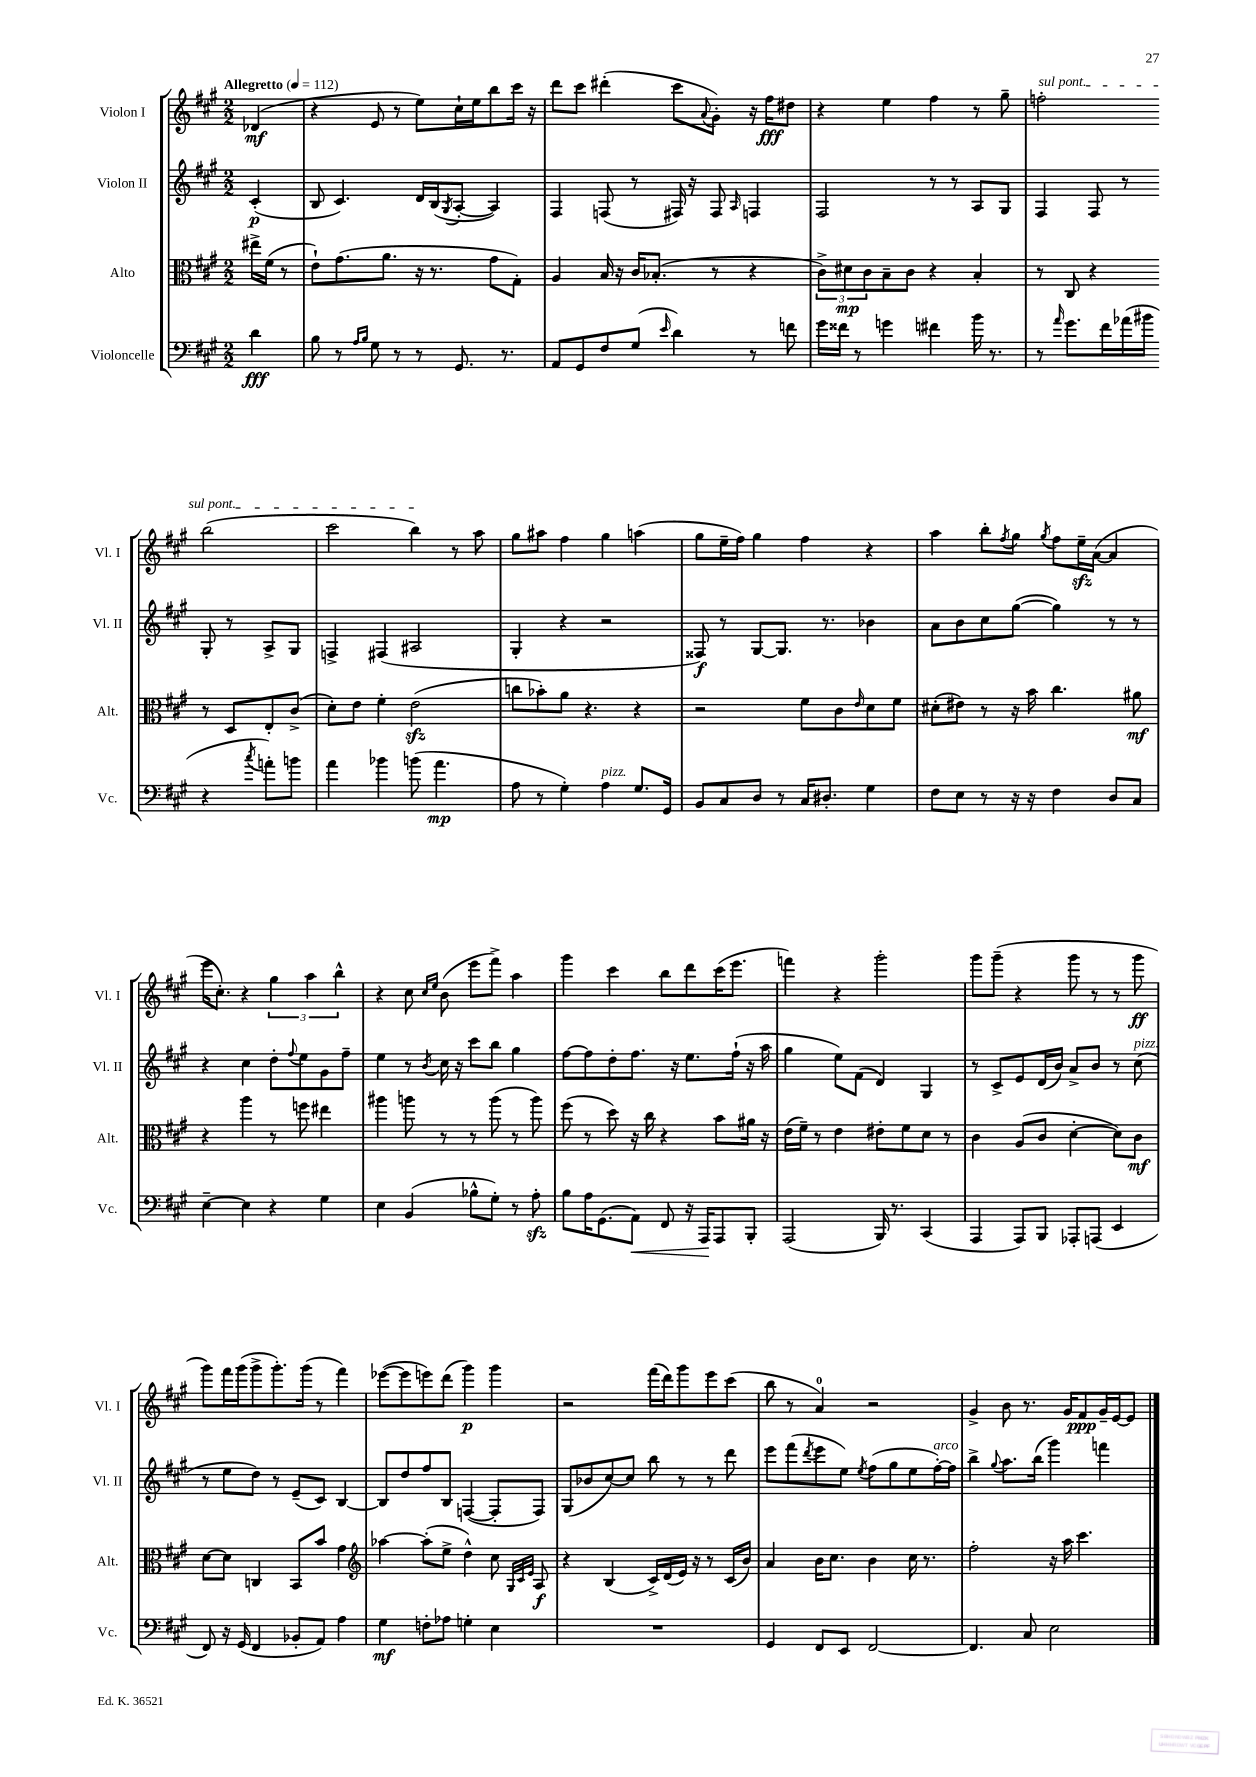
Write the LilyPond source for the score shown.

<<
\new StaffGroup <<
\new Staff = "s0" \with { instrumentName = "Violon I" shortInstrumentName = "Vl. I" } {
    \clef treble \key a \major \numericTimeSignature \time 2/2 \partial 4 \tempo "Allegretto" 4 = 112
    des'4\mf( |
    r4 e'8 r8 e''8) cis''16-! e''16 b''8 cis'''16 r16 |
    d'''8 cis'''8 dis'''4-.( cis'''8 \appoggiatura { a'8 } gis'8-.) r16 fis''16\fff dis''8 |
    r4 e''4 fis''4 r8 gis''8-- |
    \once \override TextSpanner.bound-details.left.text = \markup { \italic "sul pont." } f''2-.\startTextSpan b''2( |
    cis'''2 b''4\stopTextSpan) r8 a''8 |
    gis''8 ais''8 fis''4 gis''4 a''4( |
    gis''8 e''16-- fis''16) gis''4 fis''4 r4 |
    a''4 b''8-. \acciaccatura { fis''8 } gis''8 \acciaccatura { gis''8 } fis''8 e''16--\sfz a'16~( a'4 |
    e'''16 cis''8.-.) r4 \tuplet 3/2 { gis''4 a''4 b''4-^ } |
    r4 cis''8 \grace { cis''16 e''16 } b'8( e'''8 fis'''8->) a''4 |
    gis'''4 cis'''4 b''8 d'''8 cis'''16( e'''8. |
    f'''4) r4 gis'''2-. |
    gis'''8 gis'''8--( r4 gis'''8 r8 r8 gis'''8\ff |
    gis'''8) fis'''16 gis'''16( gis'''8-> gis'''8.-.) gis'''16( r8 fis'''4) |
    ees'''8~( ees'''8 e'''8) d'''8( gis'''4\p) gis'''4 |
    r2 fis'''16( d'''16) gis'''8 e'''8 cis'''8( |
    b''8 r8 a'4-0) r2 |
    gis'4-> b'8 r8. gis'16 fis'8\ppp gis'16-- e'16~ e'8 \bar "|." |
}
\new Staff = "s1" \with { instrumentName = "Violon II" shortInstrumentName = "Vl. II" } {
    \clef treble \key a \major \numericTimeSignature \time 2/2 \partial 4
    cis'4-.\p( |
    b8 cis'4.) d'16 b16( \acciaccatura { gis8 } a8~-. a4) |
    fis4 f8( r8 fis16) r16 fis8 \grace { a16 } f4 |
    fis2 r8 r8 a8 gis8 |
    fis4 fis8 r8 gis8-. r8 a8-> gis8 |
    f4-> fis4( ais2 |
    gis4-. r4 r2 |
    fisis8\f) r8 gis8~ gis8. r8. bes'4 |
    a'8 b'8 cis''8 gis''8~( gis''4) r8 r8 |
    r4 cis''4 d''8-. \appoggiatura { fis''8 } e''8 gis'8 fis''8-- |
    e''4 r8 \acciaccatura { b'8 } cis''16 r16 cis'''8 b''8 gis''4 |
    fis''8~ fis''8 d''8-. fis''8. r16 e''8. fis''16-!( r16 a''16 |
    gis''4 e''8) fis'8( d'4) gis4 |
    r8 cis'8-> e'8 d'16( b'16) a'8-> b'8 r8 cis''8^\markup { \italic "pizz." }( |
    r8 e''8 d''8) r8 e'8--( cis'8) b4~ |
    b8 d''8 fis''8 b8 f4~( f8-. f8) |
    gis8( bes'8 cis''8~) cis''8 b''8 r8 r8 d'''8 |
    e'''8 fis'''8( \acciaccatura { d'''8 } e'''8 e''8) \acciaccatura { e''8 } fis''8( gis''8 e''8 fis''16~-.^\markup { \italic "arco" }) fis''16 |
    b''4-> \appoggiatura { gis''8 } a''8. b''16( gis'''4) f'''4 \bar "|." |
}
\new Staff = "s2" \with { instrumentName = "Alto" shortInstrumentName = "Alt." } {
    \clef alto \key a \major \numericTimeSignature \time 2/2 \partial 4
    eis''16-> fis'16( r8 |
    e'8-!) gis'8.( a'8. r16 r8. gis'8 gis8-.) |
    a4 b16 r16 cis'16 bes8.-.( r8 r4 |
    \tuplet 3/2 { cis'8->) dis'8\mp cis'8 } b8-- cis'8 r4 b4-. |
    r8 cis8 r4 r8 d8 e8-. cis'8->( |
    d'8-.) e'8 fis'4-. e'2\sfz( |
    c''8 bes'8-.) a'8 r4. r4 |
    r2 fis'8 cis'8 \grace { e'16 } d'8 fis'8 |
    dis'8-.( eis'8) r8 r16 b'16 cis''4. ais'8\mf |
    r4 a''4 r8 f''8 eis''4 |
    ais''4 a''8 r8 r8 a''8( r8 a''8) |
    fis''8( r8 d''8) r16 cis''16 r4 b'8 ais'16 r16 |
    e'16( fis'16--) r8 e'4 eis'8-. fis'8 d'8 r8 |
    cis'4 a8( cis'8 d'4~-. d'8) cis'8\mf |
    d'8~ d'8 c4 b,8 b'8 gis'4 |
    \clef treble aes''4~ aes''8-.( e''8-> d''4-^) cis''8 \grace { gis32 cis'32 e'32 } a8\f |
    r4 b4( cis'16->) d'16( e'16) r16 r8 cis'16( b'16) |
    a'4 b'16 cis''8. b'4 cis''16 r8. |
    fis''2-. r16 a''16 cis'''4. \bar "|." |
}
\new Staff = "s3" \with { instrumentName = "Violoncelle" shortInstrumentName = "Vc." } {
    \clef bass \key a \major \numericTimeSignature \time 2/2 \partial 4
    d'4\fff |
    b8 r8 \grace { a16 b16 } gis8 r8 r8 gis,8. r8. |
    a,8 gis,8 fis8 gis8( \grace { e'16 } d'4) r8 f'8 |
    gis'16 fisis'16 r8 g'4 fis'4 b'16 r8. |
    r8 \grace { a'16 } gis'8. fis'16 aes'16( bis'16 r4 \acciaccatura { cis''8 } a'8-.) b'8 |
    a'4 bes'4 b'8( a'4.\mp |
    a8 r8 gis4-.) a4^\markup { \italic "pizz." } gis8. gis,16 |
    b,8 cis8 d8 r8 cis16 dis8.-. gis4 |
    fis8 e8 r8 r16 r16 fis4 d8 cis8 |
    e4~-- e4 r4 gis4 |
    e4 b,4( bes8-^ gis8-.) r8 a8-.\sfz |
    b8 a16 gis,8.( a,8\<) fis,8 r16 a,,16\! a,,8 b,,8-. |
    a,,2( b,,16) r8. cis,4( |
    a,,4 a,,8) b,,8 aes,,8-. a,,8( e,4 |
    fis,8) r16 gis,16( fis,4 bes,8-. a,8) a4 |
    gis4\mf f8-. aes8 g4-. e4 |
    R1 |
    gis,4 fis,8 e,8 fis,2~ |
    fis,4. cis8 e2 \bar "|." |
}
>>
>>
\layout { \context { \Score \remove "Bar_number_engraver" } }
